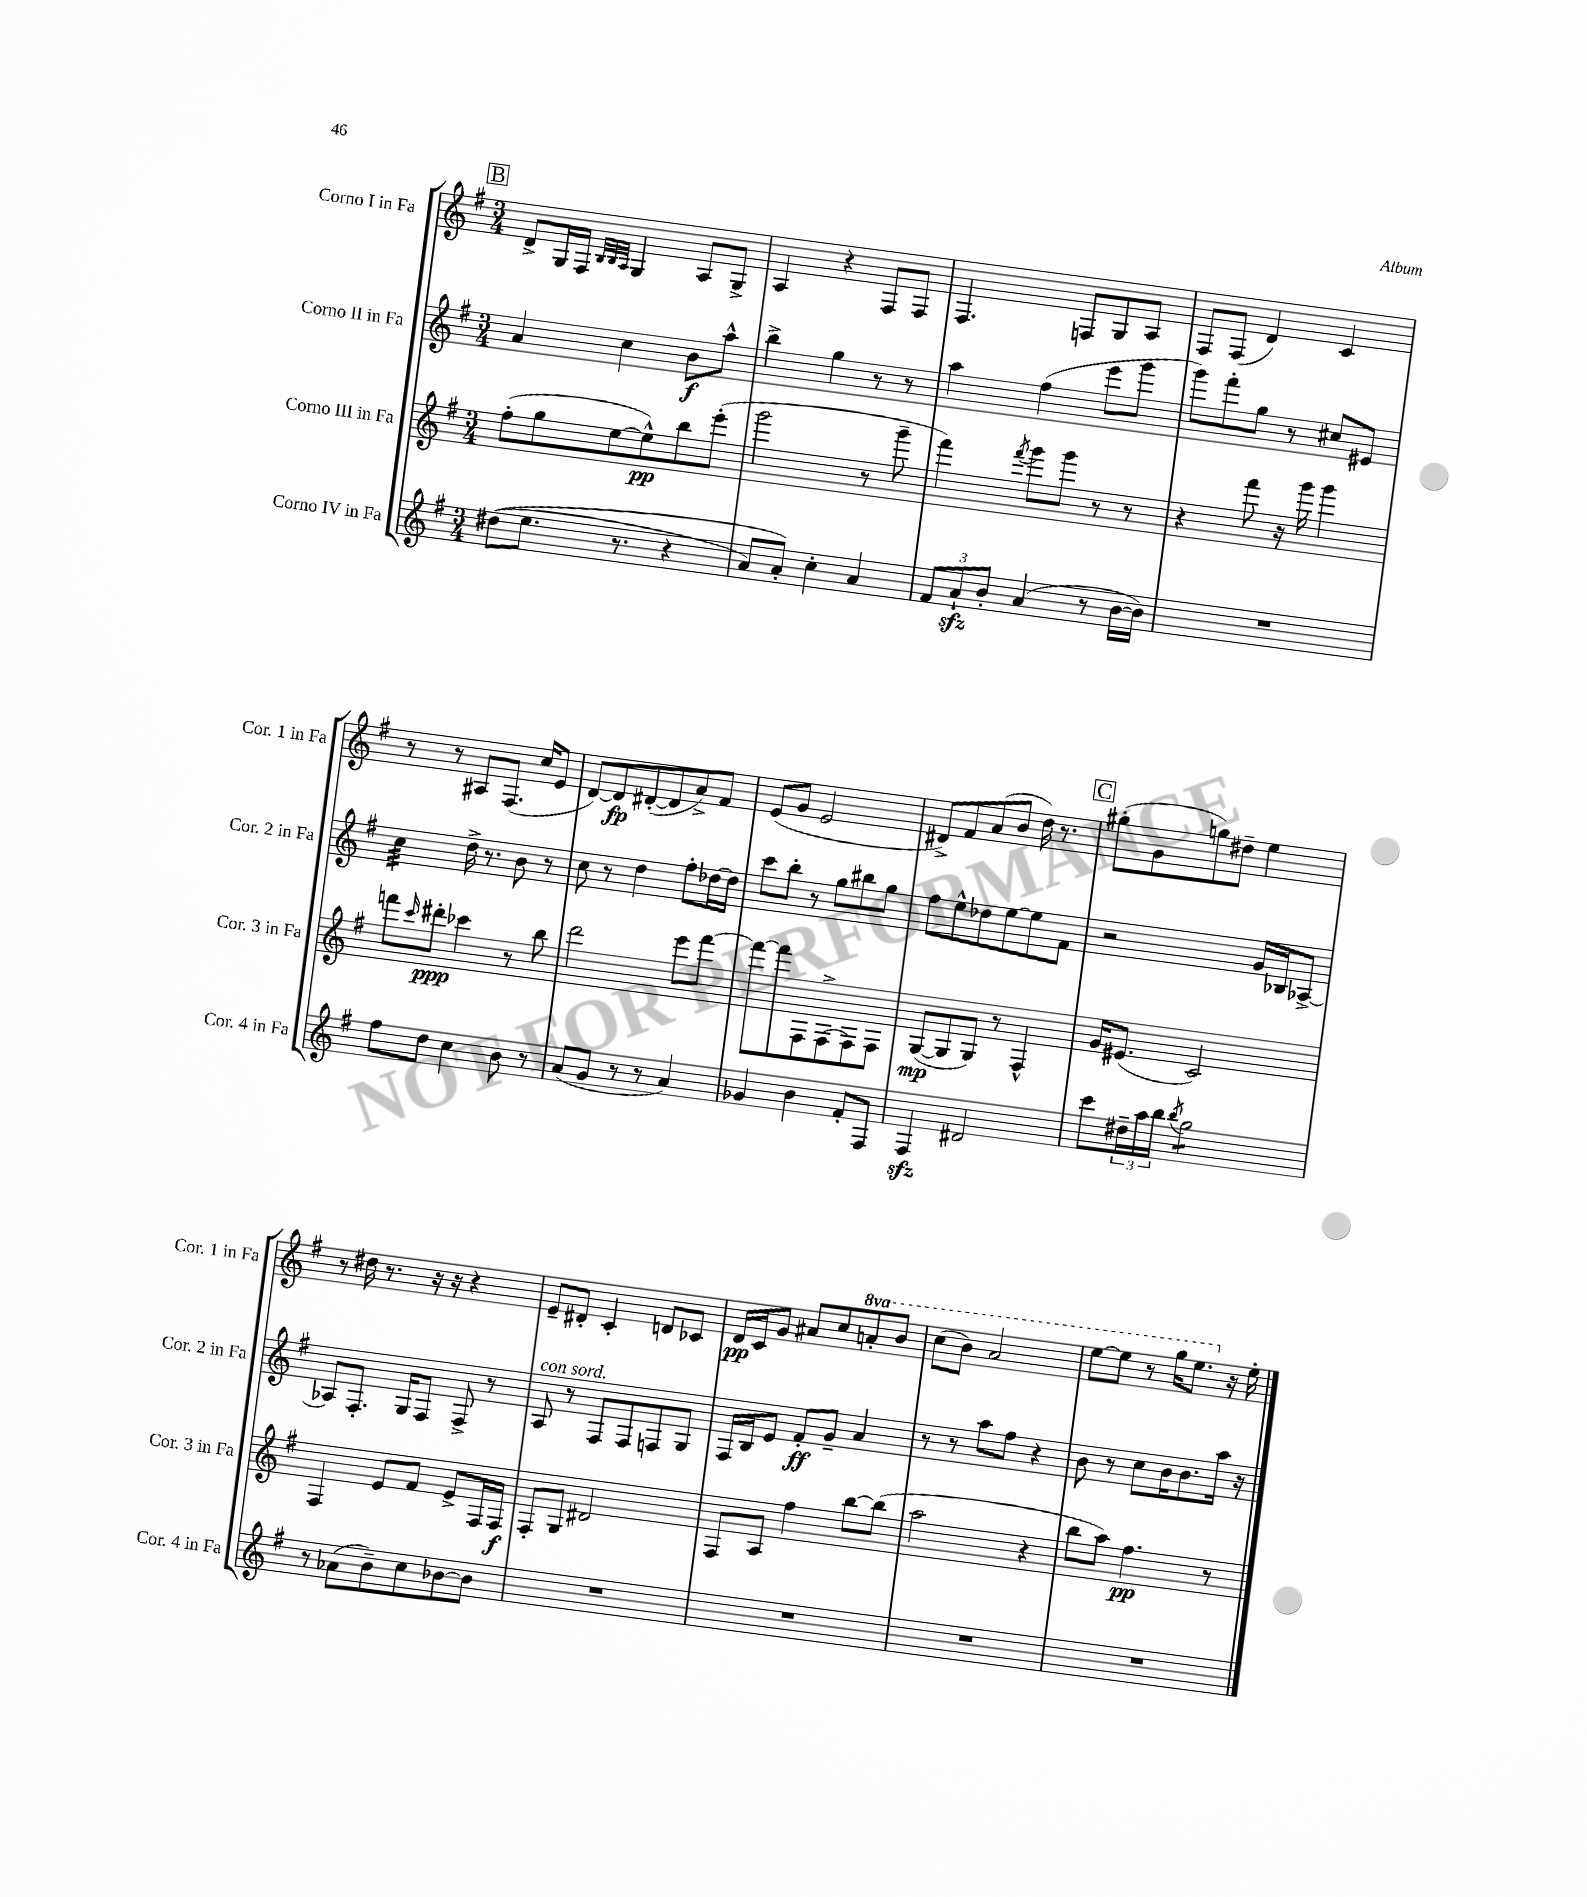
<<
\new StaffGroup <<
\new Staff = "s0" \with { instrumentName = "Corno I in Fa" shortInstrumentName = "Cor. 1 in Fa" } {
    \clef treble \key g \major \numericTimeSignature \time 3/4 \set Staff.ottavationMarkups = #ottavation-simple-ordinals
    \mark \markup { \box "B" } d'8-> g16 fis16 \grace { b32 b32 a32 } g4 a8 g8-> |
    a4 r4 fis8 fis8 |
    fis4. f8 g8 a8 |
    fis8 fis8( d'4) c'4 |
    r8 r8 ais8 fis8.( c''16 e'8 |
    d'8~) d'8\fp dis'8~-.( dis'8 a'8->) fis'8 |
    e'8( g'8 e'2 |
    dis'8->) fis'8 a'8( b'8 d''16) r8. |
    \mark \markup { \box "C" } gis''8-.( g'8 g''8) dis''8-- e''4 |
    r8 dis''16 r8. r16 r16 r4 |
    e'8-- dis'8-. c'4-. d'8 ces'8 |
    d'16\pp c'16 g'8 ais'8 c''8 \ottava #1 a''!8-. b''8 |
    c'''8( b''8) a''2 |
    e'''8~ e'''8 r8 g'''16 e'''8. \ottava #0 r16 e''16-. \bar "|." |
}
\new Staff = "s1" \with { instrumentName = "Corno II in Fa" shortInstrumentName = "Cor. 2 in Fa" } {
    \clef treble \key g \major \numericTimeSignature \time 3/4
    \mark \markup { \box "B" } a'4 c''4 b'8\f a''8-^ |
    b''4-> g''4 r8 r8 |
    a''4 fis''4( e'''8 g'''8 |
    g'''8) fis'''8-. g''8 r8 cis''8 eis'8 |
    c''4:32 d''16-> r8. b'8 r8 |
    c''8 r8 d''4 fis''8-. des''16~ des''16 |
    c'''8 b''8-. r8 g''8 bis''8 g''8 |
    fis''8 e''8-^ des''8 e''8~ e''8 fis'8 |
    \mark \markup { \box "C" } r2 g'16 bes16 aes8~-> |
    aes8 fis8.-. g16 fis8 fis8-> r8 |
    a8^\markup { \italic "con sord." } r8 fis8 fis8 f8 g8 |
    fis16 b16 e'8 fis'8-.\ff g'8-- a'4 |
    r8 r8 a''8 fis''8 r4 |
    b'8 r8 c''8 b'16 b'8. a''16 r16 \bar "|." |
}
\new Staff = "s2" \with { instrumentName = "Corno III in Fa" shortInstrumentName = "Cor. 3 in Fa" } {
    \clef treble \key g \major \numericTimeSignature \time 3/4
    \mark \markup { \box "B" } fis''8-.( g''8 e''8~ e''8-^\pp) b''8 e'''8-.( |
    g'''2 r8 g'''8-- |
    fis'''4) \acciaccatura { fis'''8 } g'''8 g'''8 r8 r8 |
    r4 fis'''8 r16 g'''16 g'''4 |
    f'''8 \grace { c'''16 } dis'''8-.\ppp ces'''4 r8 b''8 |
    d'''2 e'''8 fis'''8~ |
    fis'''8~ fis'''8 fis8 fis8->( fis8) fis8 |
    g8~\mp( g8 g8) r8 fis4-^ |
    \mark \markup { \box "C" } g'16 eis'8.( c'2) |
    fis4 e'8 fis'8 e'8-> fis16 fis16\f |
    fis8-. g8 dis'2 |
    fis8 a8 fis''4 b''8~ b''8( |
    a''2 r4 |
    b''8 a''8) fis''4.\pp r8 \bar "|." |
}
\new Staff = "s3" \with { instrumentName = "Corno IV in Fa" shortInstrumentName = "Cor. 4 in Fa" } {
    \clef treble \key g \major \numericTimeSignature \time 3/4
    \mark \markup { \box "B" } dis''8(\( e''8. r8. r4 |
    a'8) a'8-.\) c''4-. a'4 |
    \tuplet 3/2 { fis'8 a'8-!\sfz b'8-. } a'4( r8 b'16~ b'16) |
    R2. |
    fis''8 d''8 c''4 b'8 r8 |
    a'8( g'8 r8 r8 a'4) |
    ges'4 b'4 fis'8-. fis8 |
    fis4\sfz dis'2 |
    \mark \markup { \box "C" } c'''8 \tuplet 3/2 { dis''16-- a''16 b''16 } \acciaccatura { b''8 } g''2:8 |
    r8 aes'8( b'8--) c''8 bes'8~ bes'8 |
    R2. |
    R2. |
    R2. |
    R2. \bar "|." |
}
>>
>>
\layout { \context { \Score \remove "Bar_number_engraver" } }
